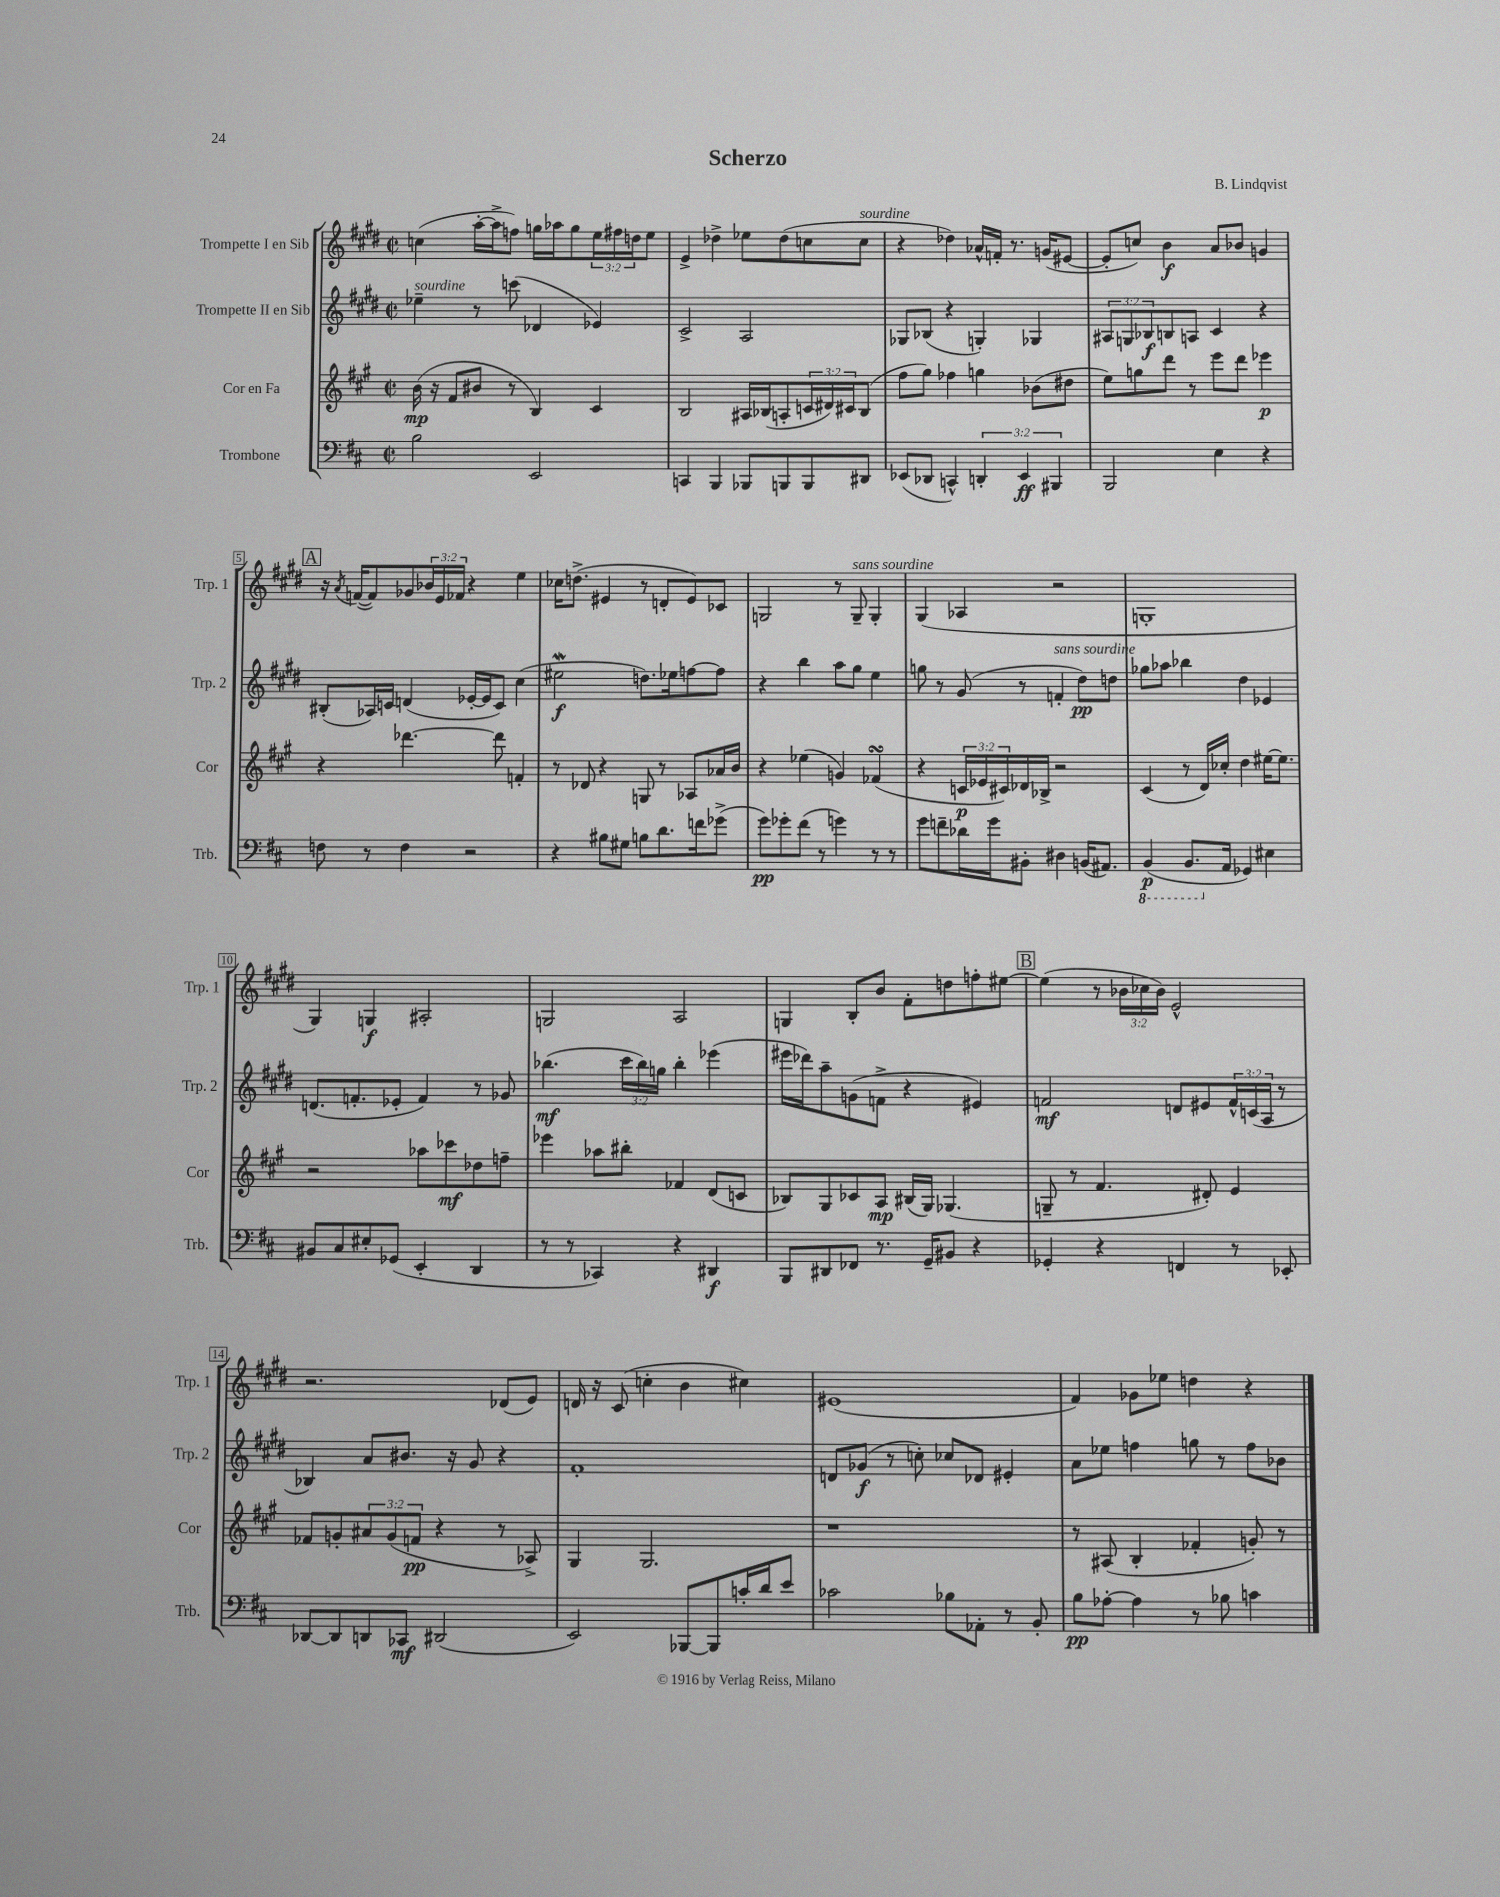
\header { title = "Scherzo" composer = "B. Lindqvist" }
<<
\new StaffGroup <<
\new Staff = "s0" \with { instrumentName = "Trompette I en Sib" shortInstrumentName = "Trp. 1" } {
    \clef treble \key e \major \defaultTimeSignature \time 2/2 \override Staff.TupletNumber.text = #tuplet-number::calc-fraction-text
    c''4( a''16~-. a''16-> f''8) g''16 aes''16 g''8 \tuplet 3/2 { e''16 fis''16 d''16 } e''8 |
    e'4-> des''4-> ees''8 des''8( c''8 c''8^\markup { \italic "sourdine" } |
    r4 des''4) aes'16-^ f'16-. r8. g'16( eis'8~ |
    eis'8-. c''8) b'4\f a'8 bes'8 g'4 |
    \mark \markup { \box "A" } r16 \acciaccatura { a'8 } f'16~( f'8) ges'8 \tuplet 3/2 { bes'16 e'16 fes'16 } r4 e''4 |
    ces''16 d''8.->( eis'4 r8 d'8-. eis'8) ces'8 |
    g2 r8 g8--^\markup { \italic "sans sourdine" } g4-. |
    gis4( aes4 r2 |
    g1-. |
    gis4) g4\f ais2-. |
    g2 a2 |
    g4 b8-. b'8 fis'8-. d''8 f''8-. eis''8~ |
    \mark \markup { \box "B" } eis''4( r8 \tuplet 3/2 { bes'16 ces''16 bes'16) } e'2-^ |
    r2. des'8( e'8) |
    d'16 r16 cis'8( c''4-. b'4 cis''4) |
    eis'1( |
    fis'4) ges'8 ees''8 d''4 r4 \bar "|." |
}
\new Staff = "s1" \with { instrumentName = "Trompette II en Sib" shortInstrumentName = "Trp. 2" } {
    \clef treble \key e \major \defaultTimeSignature \time 2/2 \override Staff.TupletNumber.text = #tuplet-number::calc-fraction-text
    ees''4--^\markup { \italic "sourdine" } r8 c'''8( des'4 ees'4) |
    cis'2-> a2 |
    ges8 bes8( r4 g4-.) ges4 |
    \tuplet 3/2 { ais8 g8 bes8\f } b8 a8 cis'4 r4 |
    \mark \markup { \box "A" } bis8-.( aes16) c'16 d'4( ees'16~-. ees'16 c'8) cis''4( |
    eis''2\mordent\f d''8.) ees''16 f''8~ f''8 |
    r4 b''4 a''8 gis''8 e''4 |
    g''8 r8 gis'8( r8 f'4-.^\markup { \italic "sans sourdine" } dis''8\pp) d''8 |
    ges''8 aes''8 bes''4 dis''4 ees'4 |
    d'8.( f'8.-. ees'8-. f'4) r8 ges'8 |
    bes''4.\mf( \tuplet 3/2 { cis'''16 bes''16) g''16 } bes''4-. ees'''4( |
    eis'''16 des'''16) a''8-- g'8( f'8-> r4 eis'4) |
    \mark \markup { \box "B" } f'2\mf d'8 eis'8 \tuplet 3/2 { f'16-^ c'16( a16 } r8 |
    bes4) a'8 bis'8. r16 gis'8 r4 |
    fis'1-. |
    d'8 ges'8\f( r8 c''8-.) ces''8 des'8 eis'4-. |
    a'8 ees''8 f''4 g''8 r8 f''8 bes'8 \bar "|." |
}
\new Staff = "s2" \with { instrumentName = "Cor en Fa" shortInstrumentName = "Cor" } {
    \clef treble \key a \major \defaultTimeSignature \time 2/2 \override Staff.TupletNumber.text = #tuplet-number::calc-fraction-text
    b'16\mp( r16 fis'8 bis'8 r8 b4) cis'4 |
    b2 ais16 bes16( a8-. \tuplet 3/2 { c'16 dis'16) cis'16 } bes8( |
    fis''8 gis''8) fes''4 g''4 bes'8( dis''8 |
    e''8) g''8 d'''8 r8 e'''8 d'''8 ees'''4\p |
    \mark \markup { \box "A" } r4 des'''4.~ des'''8 f'4-. |
    r8 des'8 r4 g8 r8 aes8 aes'16 b'16 |
    r4 ees''4( g'4) fes'4\turn( |
    r4 \tuplet 3/2 { c'16\p ees'16 cis'16) } des'16 bes16-> r2 |
    cis'4( r8 d'16) ces''16-. d''4 eis''16~ eis''8. |
    r2 aes''8 ces'''8\mf des''8 f''8-- |
    ees'''4 aes''8 bis''8-. fes'4 d'8( c'8 |
    bes8) gis8 ces'8 a8\mp bis16( gis16) ges4.( |
    \mark \markup { \box "B" } g8-- r8 fis'4. dis'8-.) e'4 |
    fes'8 g'8-. \tuplet 3/2 { ais'8 g'8( f'8\pp } r4 r8 aes8->) |
    gis4 gis2. |
    r1 |
    r8 ais8( b4-. fes'4-. g'8-.) r8 \bar "|." |
}
\new Staff = "s3" \with { instrumentName = "Trombone" shortInstrumentName = "Trb." } {
    \clef bass \key d \major \defaultTimeSignature \time 2/2 \override Staff.TupletNumber.text = #tuplet-number::calc-fraction-text
    b2 e,2 |
    c,4 b,,4 bes,,8 b,,8 b,,8 dis,8 |
    ees,8( des,8 c,4-^) \tuplet 3/2 { d,4-. ees,4\ff bis,,4 } |
    b,,2 e4 r4 |
    \mark \markup { \box "A" } f8 r8 f4 r2 |
    r4 bis8 gis8 b8 d'8. f'16 ges'8->( |
    g'8\pp) ges'8-. fis'8( r8 g'4) r8 r8 |
    g'8 f'8-- des'16 g'16 bis,8-. dis4 b,16( ais,8.) |
    \ottava #-1 b,,4\p( b,,8. \ottava #0 a,16 ges,4) eis4 |
    bis,8 cis8 eis8-. ges,8( e,4-. d,4 |
    r8 r8 ces,4) r4 dis,4\f |
    b,,8 dis,8 fes,8 r8. g,16-- bis,8 r4 |
    \mark \markup { \box "B" } ges,4-. r4 f,4 r8 ees,8-. |
    des,8~ des,8 d,8 ces,8\mf dis,2( |
    e,2) bes,,8~ bes,,8 c'16-. d'16 e'8 |
    ces'2 bes8 aes,8-. r8 b,8-. |
    b8\pp aes8~-. aes4 r8 bes8 c'4 \bar "|." |
}
>>
>>
\layout { \context { \Score \override BarNumber.stencil = #(make-stencil-boxer 0.1 0.3 ly:text-interface::print) } }
